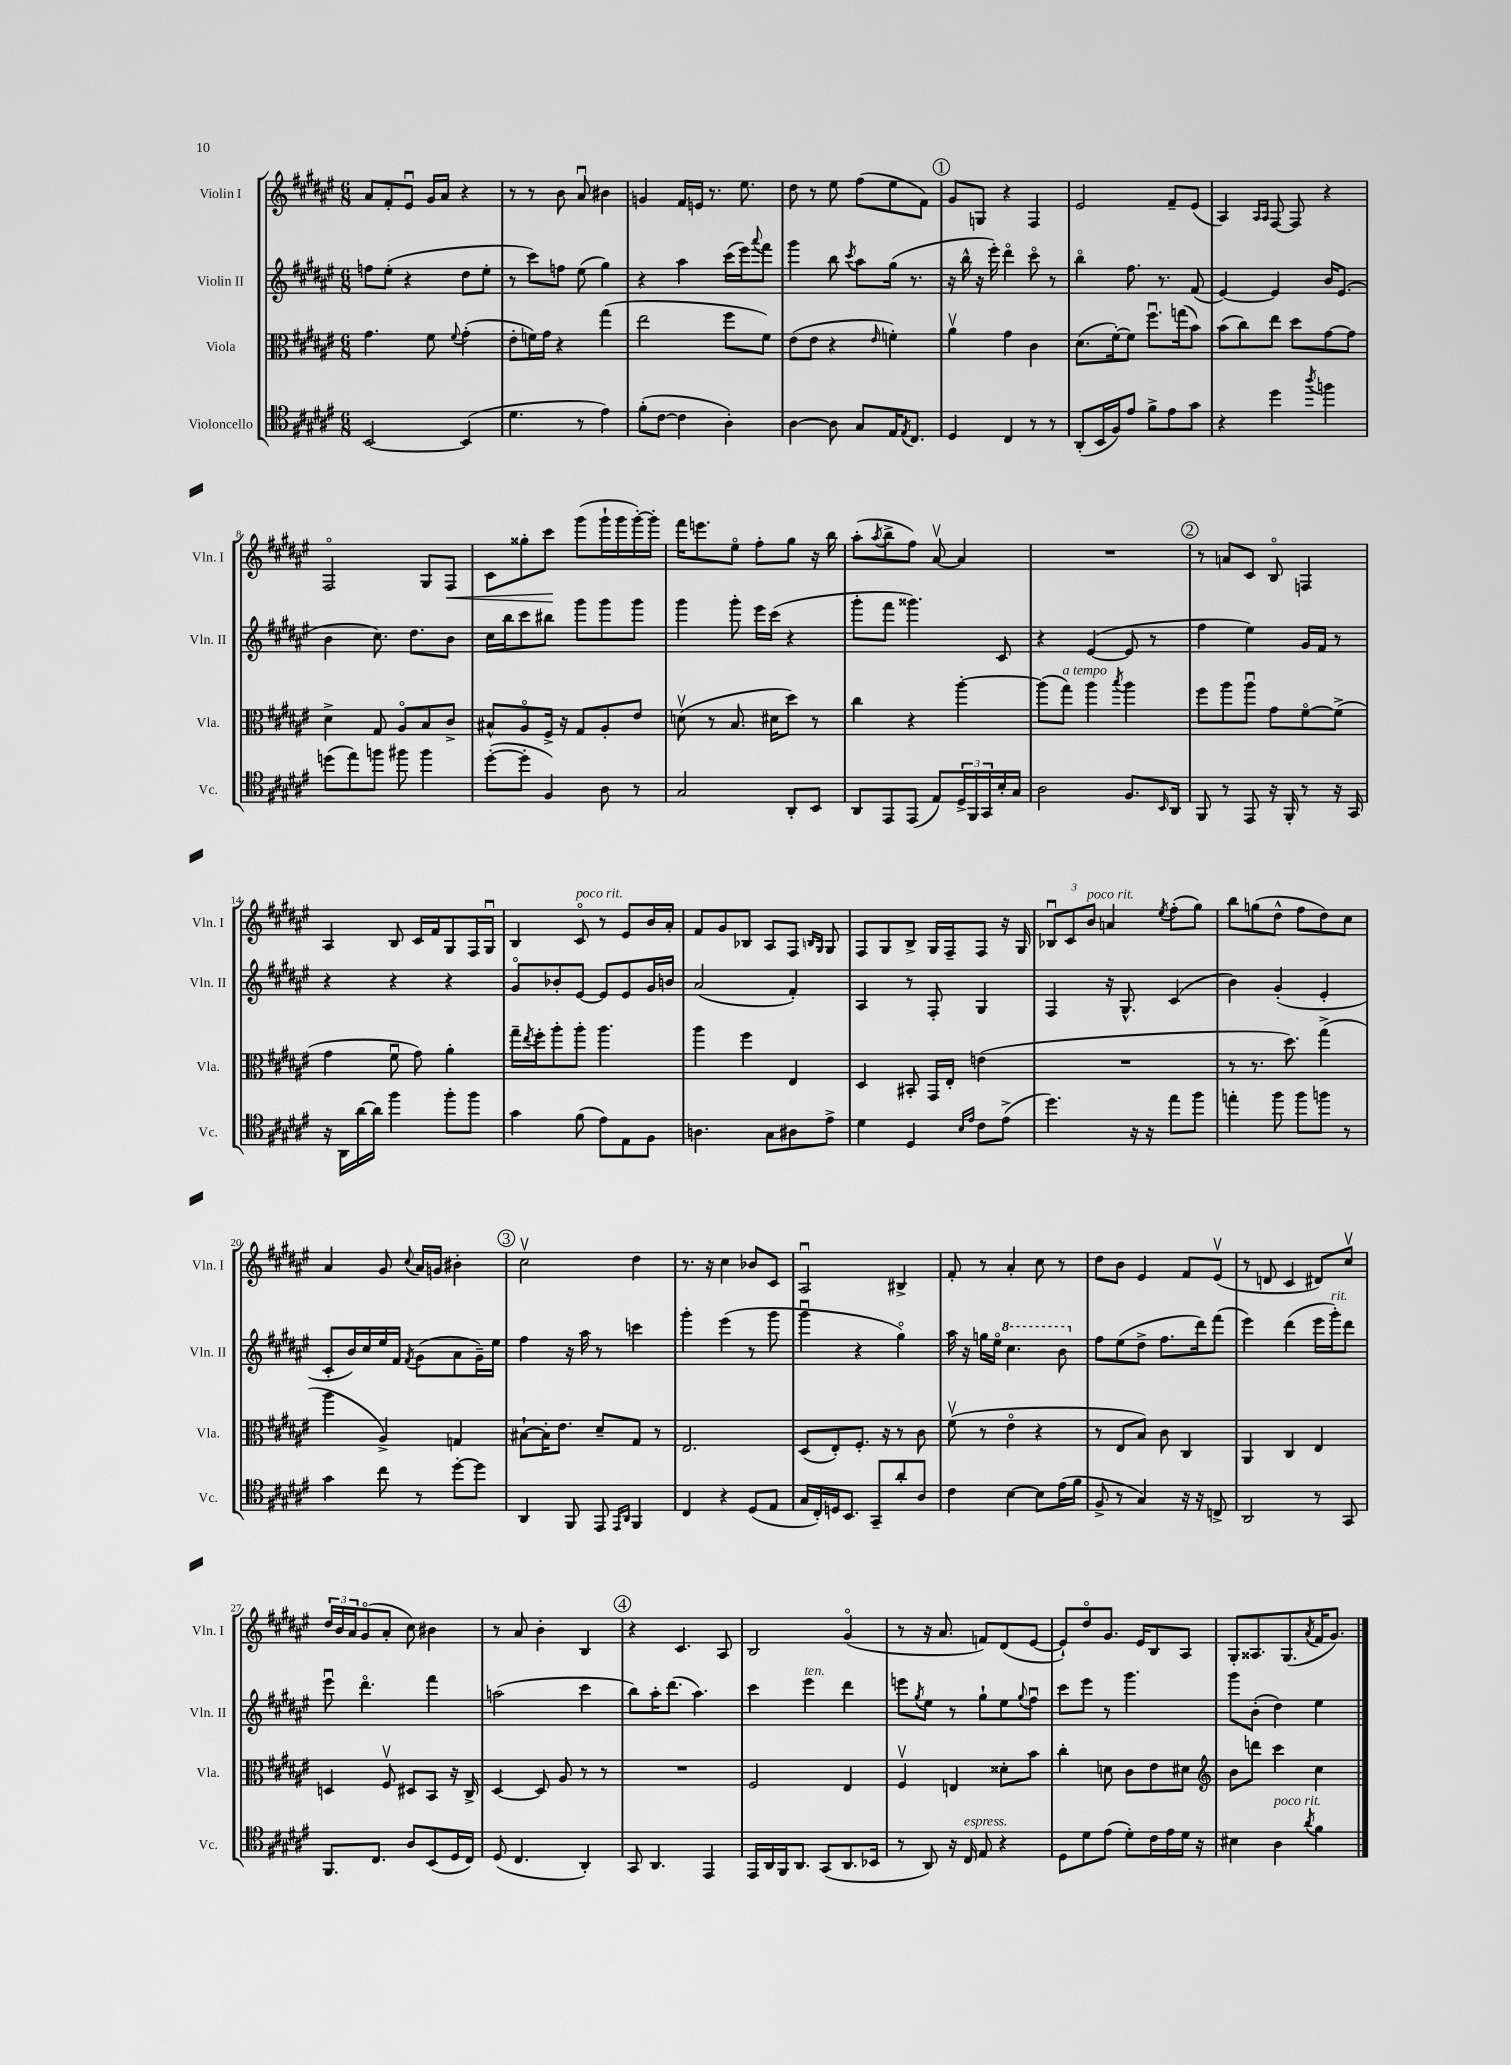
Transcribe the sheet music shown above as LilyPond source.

<<
\new StaffGroup <<
\new Staff = "s0" \with { instrumentName = "Violin I" shortInstrumentName = "Vln. I" } {
    \clef treble \key fis \major \numericTimeSignature \time 6/8
    ais'8 fis'8-. eis'8\downbow gis'16 ais'16 r4 |
    r8 r8 b'8 ais'8\downbow bis'4 |
    g'4 fis'16 e'16 r8. eis''8. |
    dis''8 r8 eis''8 fis''8( eis''8 fis'8) |
    \mark \markup { \circle "1" } gis'8 g8 r4 fis4 |
    eis'2 fis'8-- eis'8( |
    ais4) \grace { ais16 ais16 } fis8~ fis8 r4 |
    fis2\flageolet gis8 fis8\< |
    cis'8 gisis''8-. cis'''8\! gis'''8( gis'''16-! gis'''16 gis'''16~-.) gis'''16-. |
    fis'''16 e'''8. eis''8\flageolet fis''8-. gis''8 r16 b''16 |
    ais''8-.( \acciaccatura { ais''8 } b''8-> fis''8) ais'8~\upbow ais'4 |
    R2. |
    \mark \markup { \circle "2" } r8 a'8 cis'8 b8\flageolet f4 |
    ais4 b8 cis'16 fis'16 gis8 fis16 gis16\downbow |
    b4 cis'8\flageolet^\markup { \italic "poco rit." } r8 eis'8 b'16 ais'16-. |
    fis'8 gis'8 bes8 ais8 fis8 \grace { b16 gis16 } gis8 |
    fis8 gis8 b8-> gis16 fis16-- fis8 r16 gis16 |
    \tuplet 3/2 { bes8\downbow cis'8 b'8^\markup { \italic "poco rit." } } a'4 \acciaccatura { eis''8 } fis''8-.( gis''8) |
    b''8 g''8( dis''8-^ fis''8 dis''8) cis''8 |
    ais'4 gis'8 \appoggiatura { cis''8 } ais'16 g'16 bis'4-. |
    \mark \markup { \circle "3" } cis''2\upbow dis''4 |
    r8. r16 cis''4 bes'8 cis'8 |
    ais2\downbow bis4-> |
    fis'8-. r8 ais'4-. cis''8 r8 |
    dis''8 b'8 eis'4 fis'8 eis'8\upbow( |
    r8 d'8 cis'4 dis'8) cis''8\upbow |
    \tuplet 3/2 { dis''16 b'16 ais'16 } gis'8\flageolet( ais'8-. cis''8) bis'4 |
    r8 ais'8 b'4-. b4 |
    \mark \markup { \circle "4" } r4 cis'4. ais8 |
    b2 gis'4\flageolet( |
    r8 r16 ais'8. f'8) dis'8( eis'8~ |
    eis'8-!) dis''8\flageolet gis'8. eis'16 b8 ais8 |
    gis8-. aisis8. gis8.( \acciaccatura { ais'8 } fis'16 gis'8.) \bar "|." |
}
\new Staff = "s1" \with { instrumentName = "Violin II" shortInstrumentName = "Vln. II" } {
    \clef treble \key fis \major \numericTimeSignature \time 6/8
    f''8 eis''8-.( r4 dis''8 eis''8-. |
    r8 cis'''8) f''8 eis''8( gis''4) |
    r4 ais''4 cis'''16( eis'''16) \appoggiatura { ais'''8 } fis'''8 |
    gis'''4 b''8 \acciaccatura { cis'''8 } ais''8 gis''16( r8. |
    \mark \markup { \circle "1" } r16 b''16-^ r16 eis'''16-.) dis'''4\flageolet cis'''8\flageolet r8 |
    b''4\flageolet fis''8. r8. fis'8( |
    eis'4~) eis'4 b'16 eis'8.( |
    b'4 cis''8.) dis''8. b'8 |
    cis''16 b''16 cis'''8 bis''8 gis'''8 gis'''8 gis'''8 |
    gis'''4 gis'''8-. eis'''16 cis'''16( r4 |
    gis'''8-. fis'''8 gisis'''4.) cis'8 |
    r4 eis'4~( eis'8 r8 |
    \mark \markup { \circle "2" } fis''4 eis''4) gis'16 fis'16 r8 |
    r4 r4 r4 |
    gis'8\flageolet bes'8-. eis'8~ eis'8 eis'8 gis'16 b'16 |
    ais'2( fis'4-.) |
    ais4 r8 fis8-. gis4 |
    fis4 r16 gis8.-^ cis'4( |
    b'4) gis'4-.( eis'4-. |
    cis'8-. b'16) cis''16 eis''16 fis'16 \acciaccatura { fis'8 } gis'8( ais'8 gis'16--) eis''16 |
    \mark \markup { \circle "3" } fis''4 r16 ais''16 r8 c'''4 |
    gis'''4-. eis'''4( r8 gis'''8 |
    gis'''4\downbow r4 gis''4\flageolet) |
    ais''16 r16 g''16 eis''16\flageolet \ottava #1 cis'''4. b''8 \ottava #0 |
    fis''8 eis''8( dis''8-> fis''8. dis'''16) fis'''8( |
    eis'''4) dis'''4( eis'''16 gis'''16-.^\markup { \italic "rit." }) dis'''8 |
    eis'''8\downbow dis'''4.\flageolet fis'''4 |
    a''2( cis'''4 |
    \mark \markup { \circle "4" } b''8) ais''16-. dis'''8.( ais''4.) |
    cis'''4 eis'''4^\markup { \italic "ten." } dis'''4 |
    e'''8 \acciaccatura { gis''8 } eis''8 r8 gis''8-! eis''8 \appoggiatura { gis''8 } fis''8\downbow |
    cis'''8 eis'''8 r8 gis'''4. |
    gis'''8 b'8-.( dis''4) eis''4 \bar "|." |
}
\new Staff = "s2" \with { instrumentName = "Viola" shortInstrumentName = "Vla." } {
    \clef alto \key fis \major \numericTimeSignature \time 6/8
    gis'4. fis'8 \appoggiatura { fis'8 } gis'4-.( |
    eis'8-. f'16) gis'16 r4 gis''4( |
    eis''2 fis''8 fis'8) |
    eis'8( eis'8 r4 \grace { eis'16 } f'4-.) |
    \mark \markup { \circle "1" } ais'4\upbow gis'4 cis'4 |
    dis'8.( fis'16~-.) fis'8 fis''8.\downbow g''16( b'8) |
    b'8( cis''8) eis''8 dis''8 gis'8~ gis'8 |
    dis'4-> gis8 ais8\flageolet b8 cis'8-> |
    bis8-^ ais8\flageolet fis16-> r16 gis8 ais8-. eis'8 |
    d'8\upbow( r8 b8. dis'16 dis''8) r8 |
    cis''4 r4 ais''4~-. |
    ais''8( gis''8^\markup { \italic "a tempo" }) ais''4 \acciaccatura { b''8 } ais''4 |
    \mark \markup { \circle "2" } fis''8 ais''8 ais''8\downbow gis'8 fis'8~\flageolet fis'8->( |
    gis'4 fis'8\downbow gis'8) ais'4-. |
    gis''16-- \acciaccatura { eis''8 } fis''16-. ais''8-. ais''8-. ais''4. |
    ais''4 fis''4 eis4 |
    dis4 bis,8-. gis,16 eis16-. e'4( |
    R2. |
    r8 r8. dis''8.) gis''4->( |
    ais''4 ais4->) g4 |
    \mark \markup { \circle "3" } bis8~-! bis16-. eis'8. dis'8-- gis8 r8 |
    eis2. |
    dis8( eis8-.) fis8.-. r16 r8 cis'8 |
    fis'8\upbow( r8 eis'4\flageolet r4 |
    r8 eis8 b8) cis'8 cis4 |
    ais,4 cis4 eis4 |
    d4 fis8\upbow dis8 b,8 r16 cis16-> |
    dis4~ dis8 ais8 r8 r8 |
    \mark \markup { \circle "4" } R2. |
    fis2 eis4 |
    fis4\upbow e4 disis'8-. b'8 |
    cis''4-. d'8 cis'8 eis'8 dis'8 |
    \clef treble b'8 d'''8 cis'''4 cis''4 \bar "|." |
}
\new Staff = "s3" \with { instrumentName = "Violoncello" shortInstrumentName = "Vc." } {
    \clef tenor \key fis \major \numericTimeSignature \time 6/8
    b,2~ b,4( |
    dis'4. r8 eis'4) |
    fis'8-.( cis'8~ cis'4 ais4-.) |
    ais4~ ais8 gis8 eis16 \acciaccatura { eis8 } cis8. |
    \mark \markup { \circle "1" } dis4 cis4 r8 r8 |
    ais,8-.( b,16 fis16) eis'8 fis'8-> eis'8 gis'8 |
    r4 dis''4 \acciaccatura { ais''8 } f''4 |
    d''8( eis''8) f''8 fis''8 fis''4 |
    dis''8~-.( dis''8-. fis4) ais8 r8 |
    gis2 ais,8-. b,8 |
    ais,8 eis,8 eis,8( eis8) \tuplet 3/2 { dis16-> fis,16 gis,16 } b16-. gis16 |
    ais2 fis8. \grace { b,16 } ais,16 |
    \mark \markup { \circle "2" } fis,8 r8 eis,8 r16 fis,16-. r8 r16 gis,16 |
    r16 ais,16 ais'16~ ais'16 fis''4 fis''8-. fis''8 |
    gis'4 fis'8( eis'8) eis8 fis8 |
    a4. gis8 ais8 eis'8-> |
    dis'4 dis4 \grace { b16 eis'16 } cis'8 eis'8->( |
    dis''4.) r16 r16 eis''8 fis''8 |
    e''4-. fis''8 fis''8 f''8 r8 |
    gis'4 cis''8 r8 dis''8~-. dis''8 |
    \mark \markup { \circle "3" } ais,4 fis,8 eis,8 \grace { eis,16 ais,16 } fis,4 |
    cis4 r4 dis8( eis8 |
    gis16 cis16-.) d16 b,8. gis,8-- ais'8-. ais8 |
    cis'4 b4~ b8 eis'16( fis'16 |
    fis8-> r8 gis4) r16 r16 c8-> |
    ais,2 r8 gis,8 |
    fis,8. cis8. ais8 b,8( dis16 cis16) |
    dis8( cis4. ais,4-.) |
    \mark \markup { \circle "4" } gis,8 ais,4. eis,4 |
    eis,16 ais,16 fis,16 ais,8. gis,8( ais,8. bes,16 |
    r8 ais,8) r16 cis16^\markup { \italic "espress." } eis8 r4 |
    dis8 dis'8 eis'8( dis'8-.) cis'16 eis'16 dis'16 r16 |
    bis4 ais4^\markup { \italic "poco rit." } \acciaccatura { ais'8 } fis'4 \bar "|." |
}
>>
>>
